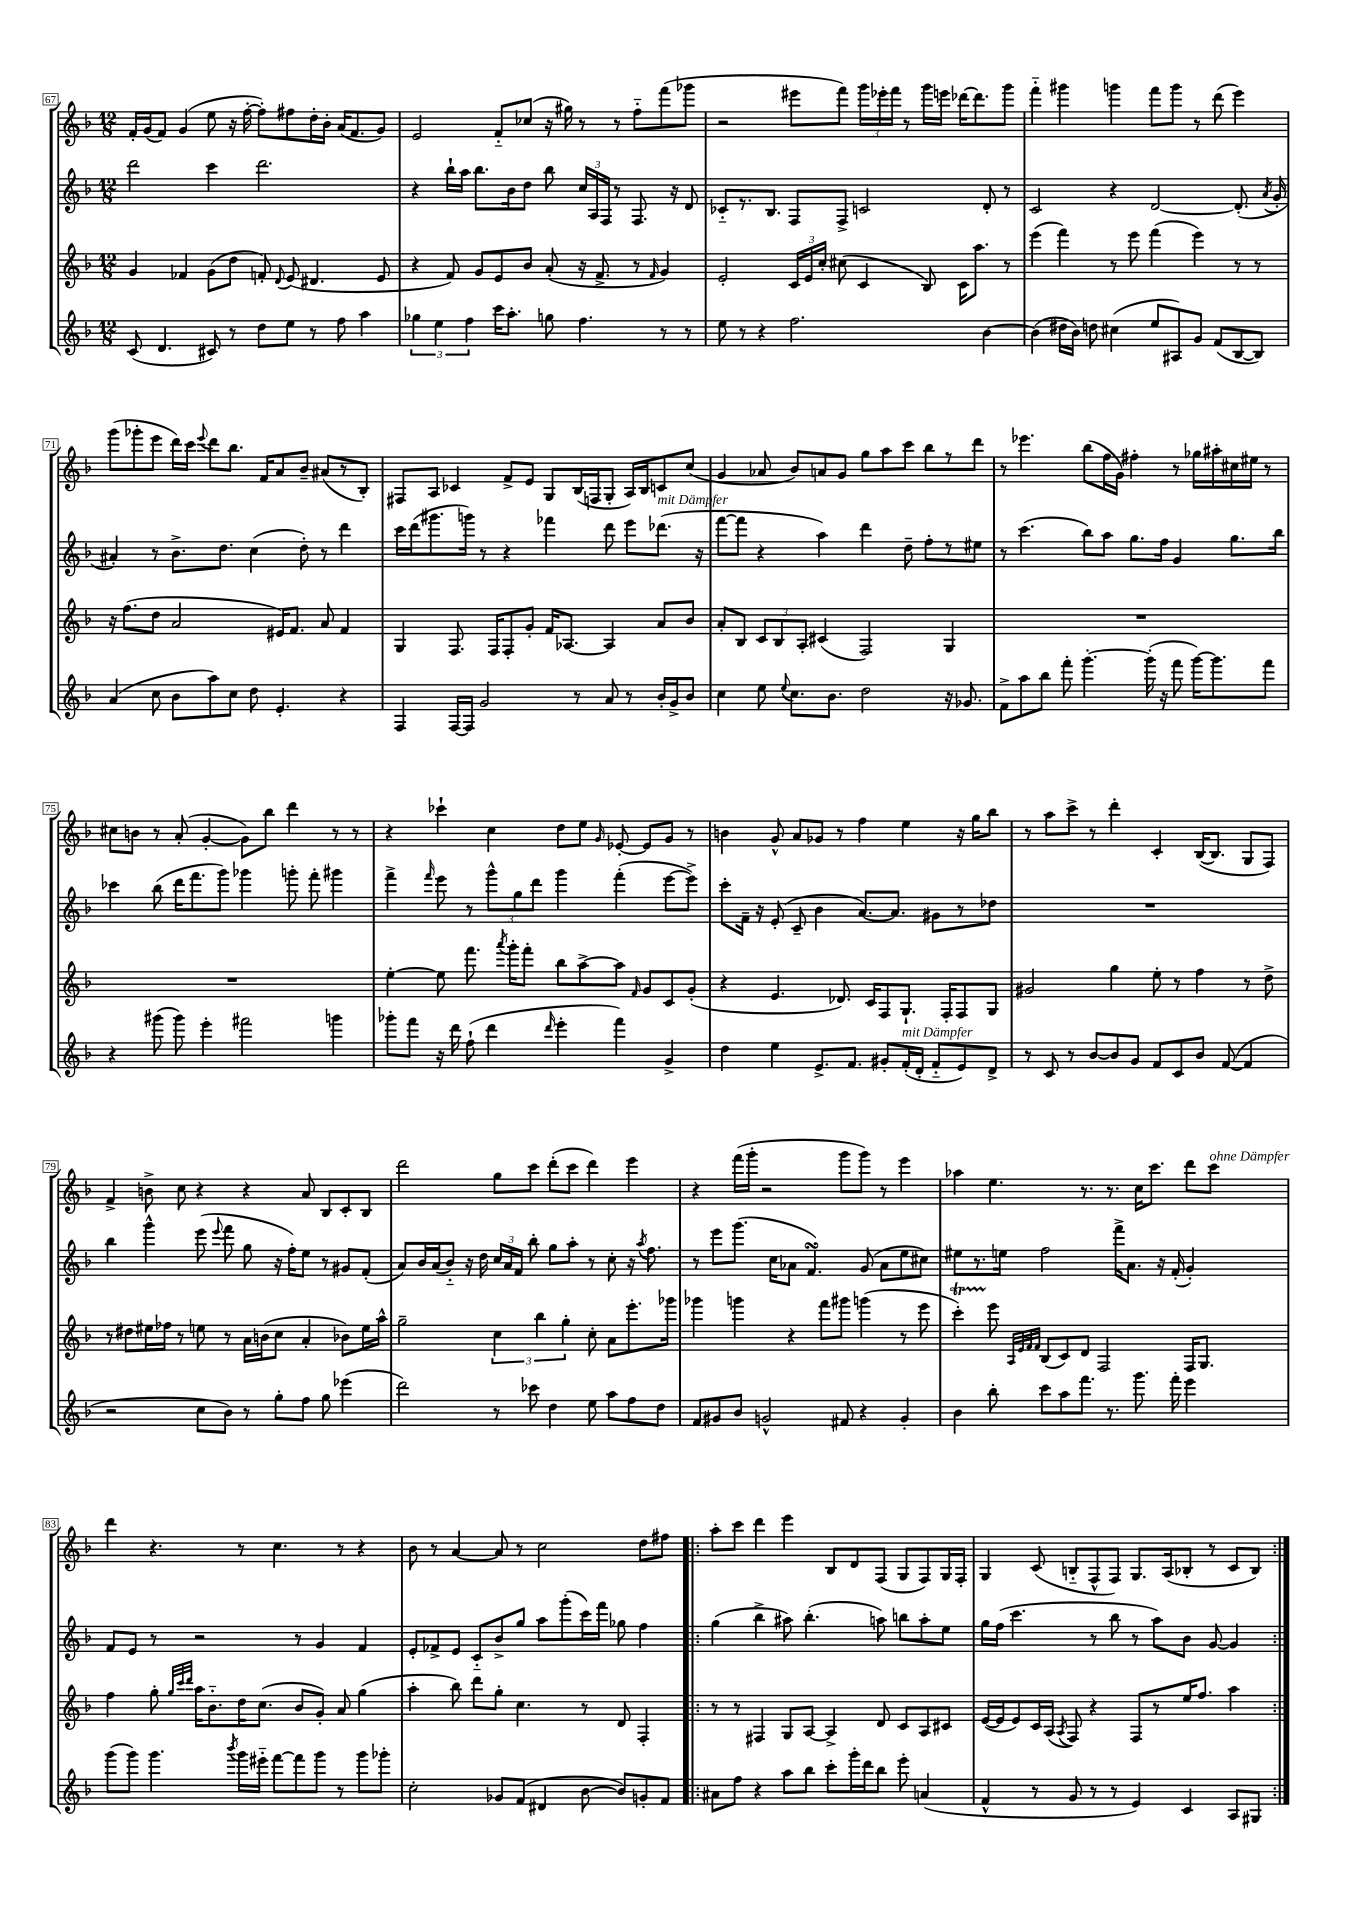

**kern	**kern	**kern	**kern
*staff4	*staff3	*staff2	*staff1
*clefG2	*clefG2	*clefG2	*clefG2
*k[b-]	*k[b-]	*k[b-]	*k[b-]
*M12/8	*M12/8	*M12/8	*M12/8
(8c	4g	2ddd	16f'
.	.	.	(16g
4.d	.	.	8f)
.	4f-	.	(4g
8c#)	(8g	4ccc	8ee
8r	8dd	.	16r
.	.	.	[16ff'
8dd	8f')	2.ddd	8ff'])
.	8qqd	.	.
8ee	(8e	.	8ff#
8r	4.d#	.	16dd'
.	.	.	16b-'
8ff	.	.	(16a
.	.	.	8.f
4aa	.	.	.
.	8e	.	8g)
=	=	=	=
6gg-	4r	4r	2e
6ee	.	.	.
.	8f)	16bb-`	.
.	.	16aa	.
6ff	.	.	.
.	8g	8.bb-	.
16ccc	8e	.	8f'~
8.aa'	.	16b-	.
.	8b-	8dd	(8cc-
8gg	(8a'	8bb-	16r
.	.	.	16gg#)
4.ff	16r	24cc	8r
.	.	24A	.
.	8.f^	.	.
.	.	24F	.
.	.	8r	8r
.	8r	8.F	8ff'~
.	16qqf	.	.
8r	4g)	.	(8fff
.	.	16r	.
8r	.	8d	8ggg-
=	=	=	=
8ee	2e'	8c-'~	2r
8r	.	8.r	.
4r	.	.	.
.	.	8.B-	.
2.ff	24c	8F	8eee#
.	24e	.	.
.	24cc'	.	.
.	(8cc#	8F^	8fff)
.	4c	2c	24ggg
.	.	.	24eee-'
.	.	.	24fff
.	.	.	8r
.	8B-)	.	16ggg
.	.	.	16eee
.	16c	.	[16ddd-
.	8.aa	.	8.ddd-]
[4b-	.	8d'	.
.	8r	8r	8ggg
=	=	=	=
(4b-]	(4eee	2c	4fff'~
16dd#	4fff)	.	4ggg#
16b-)	.	.	.
8dd	.	.	.
(4cc#	8r	4r	4ggg
.	8eee	.	.
8ee	(4fff	[2d	8fff
8A#)	.	.	8ggg
8g	4eee)	.	8r
(8f	.	.	(8ddd
[8B-	8r	(8.d']	4eee)
8B-])	8r	.	.
.	.	8qa	.
.	.	16g'	.
=	=	=	=
(4a	16r	4a#')	(8ggg
.	(8.ff	.	.
.	.	.	8ggg-'
8cc	8dd	8r	8eee
8b-	2a	8.b-^	16ddd)
.	.	.	16ccc
.	.	.	8qqeee
8aa)	.	.	8ddd
.	.	8.dd	.
8cc	.	.	8.bb-
8dd	.	(4cc	.
.	.	.	16f
4.e'	16e#)	.	8a
.	8.f	.	.
.	.	8dd')	8b-~
.	8a	8r	(8a#
4r	4f	4ddd	8r
.	.	.	8B-')
=	=	=	=
4F	4G	16ccc	8F#
.	.	(16ddd	.
.	.	8.ggg#	8A
[16F	8.F	.	4c-
16F]	.	16ggg)	.
2g	.	8r	.
.	16F	.	.
.	8F'	4r	8f^
.	8g'	.	8e
.	16f	4fff-	8G
.	[8.A-	.	.
8r	.	.	(16B-
.	.	.	16F
8a	4A-]	8ddd	8G'
8r	.	8eee	16A)
.	.	.	16B-
16b-'	8a	(8.ddd-	8c
16g^	.	.	.
8b-	8b-	.	(8cc
.	.	16r	.
=	=	=	=
4cc	8a'	[8fff	4g
.	8B-	8fff]	.
8ee	12c	4r	8a-
.	12B-	.	.
8qqee	.	.	.
8.cc	.	.	8b-)
.	12A'	.	.
.	(4c#	4aa)	8a
8.b-	.	.	.
.	.	.	8g
2dd	2F)	4ddd	8gg
.	.	.	8aa
.	.	8dd~	8ccc
.	.	8ff'	8bb-
16r	4G	8r	8r
8.g-	.	.	.
.	.	8ee#	8ddd
=	=	=	=
8f^	1.r	8r	8r
8aa	.	(4.ccc	4.eee-
8bb-	.	.	.
8fff'	.	.	.
[4.ggg'	.	8bb-)	(8bb-
.	.	8aa	16ff
.	.	.	16g)
.	.	8.gg	4ff#'
(16ggg']	.	.	.
16r	.	16ff	.
8fff	.	4g	8r
[16ggg)	.	.	16gg-
8.ggg]	.	.	16aa#'
.	.	8.gg	16cc#
.	.	.	16ee#
8fff	.	.	8r
.	.	16bb-	.
=	=	=	=
4r	1.r	4ccc-	8cc#
.	.	.	8b
(8ggg#	.	(8bb-	8r
8ggg#)	.	16ddd	(8a'
.	.	8.fff	.
4eee'	.	.	[4g'
.	.	8ggg)	.
2fff#	.	4ggg-	8g])
.	.	.	8bb-
.	.	8ggg'	4ddd
.	.	8fff'	.
4ggg	.	4ggg#	8r
.	.	.	8r
=	=	=	=
8ggg-'	[4ee'	4fff^	4r
8fff	.	.	.
.	.	16qqfff	.
16r	8ee]	8eee	4ccc-`
16ddd	.	.	.
(8ff`	8.fff	8r	.
4ddd	.	12ggg^^	4cc
.	8qaaa	.	.
.	16ggg'	.	.
.	.	12gg	.
.	8fff'	.	.
.	.	12ddd	.
16qqddd	.	.	.
4eee'	8bb-	4ggg	8dd
.	[8aa^	.	8ee
.	.	.	16qqg
4fff)	8aa]	(4fff'	[8e-'
.	16qqf	.	.
.	8g	.	8e-]
4g^	8c	[8eee	8g
.	(8g'	8eee^])	8r
=	=	=	=
4dd	4r	8ccc'	4b
.	.	16f~	.
.	.	16r	.
4ee	4.e	(8e'	8g^^
.	.	8c~	8a
8.e^	.	4b-	8g-
.	8.d-)	.	8r
8.f	.	.	.
.	.	[8.a)	4ff
.	16c	.	.
8g#'	8F	.	.
.	.	8.a]	.
(16f'	8.G`	.	4ee
16d'	.	.	.
8f'~	.	8g#	.
.	16F'	.	.
8e)	8F	8r	16r
.	.	.	16gg
8d^	8G	8dd-	8bb-
=	=	=	=
8r	2g#	1.r	8r
8c	.	.	8aa
8r	.	.	8ccc^
[8b-	.	.	8r
8b-]	4gg	.	4ddd'
8g	.	.	.
8f	8ee'	.	4c'
8c	8r	.	.
8b-	4ff	.	([16B-
.	.	.	8.B-]
([8f	.	.	.
4f]	8r	.	8G
.	8dd^	.	8F)
=	=	=	=
2r	8r	4bb-	4f^
.	8dd#	.	.
.	16ee#	4ggg^^	8b^
.	16ff-	.	.
.	8r	.	8cc
8cc	8ee	(8eee	4r
.	.	8qqeee	.
8b-)	8r	8fff	.
8r	16a	8gg	4r
.	(16b	.	.
8gg'	8cc	16r	.
.	.	16ff')	.
8ff	4a'	8ee	8a
8gg	.	8r	8B-
(4eee-	8b-)	8g#	8c'
.	16ee	(8f'	8B-
.	16aa^^	.	.
=	=	=	=
2ddd)	2gg~	8a)	2ddd
.	.	16b-	.
.	.	(16a	.
.	.	8b-'~)	.
.	.	16r	.
.	.	16dd	.
8r	6cc	24cc	8gg
.	.	24a	.
.	.	24f	.
8ccc-	.	8bb-'	8ccc
.	6bb-	.	.
4dd	.	8gg	(8ddd'
.	6gg'	.	.
.	.	8aa'	8ccc
8ee	8cc'	8r	4ddd)
8aa	8a	8cc'	.
8ff	8.eee'	16r	4eee
.	.	8qaa	.
.	.	8.ff	.
8dd	.	.	.
.	16ggg-	.	.
=	=	=	=
8f	4ggg-	8r	4r
8g#	.	8eee	.
8b-	4ggg	(8.ggg	(16fff
.	.	.	16ggg'
2g^^	.	.	2r
.	.	16cc	.
.	4r	8a-	.
.	.	4.f)	.
.	8fff	.	.
8f#	8ggg#	.	8ggg
4r	(4ggg	(8g	8ggg)
.	.	8a-	8r
4g'	8r	8ee	4eee
.	8eee	8cc#)	.
=	=	=	=
4b-	4ccc')	8ee#	4aa-
.	.	8.r	.
8bb-'	8eee	.	4.ee
.	.	16ee	.
.	32qqA	.	.
.	32qqe	.	.
.	32qqf	.	.
.	32qqf	.	.
8ccc	(8B-	2ff	.
8aa	8c)	.	.
8.fff	8d	.	8.r
.	2F	.	.
8.r	.	.	8.r
.	.	16fff^	.
.	.	8.a	.
8.ggg	.	.	16cc
.	.	.	8.ccc
.	.	16r	.
16fff'	.	(16f'	.
4eee	16F	4g')	8ddd
.	8.G	.	.
.	.	.	8ccc
=	=	=	=
(8ggg	4ff	8f	4ddd
8ggg)	.	8e	.
4.ggg	8gg'	8r	4.r
.	32qqgg	.	.
.	32qqccc	.	.
.	32qqddd	.	.
.	16aa	2r	.
.	8.b-'~	.	.
8qbbb-	.	.	.
16ggg	16dd	.	8r
16eee#'~	(8.cc	.	.
[8fff	.	.	4.cc
8fff]	8b-	8r	.
8ggg	8g')	4g	.
8r	8a	.	8r
8ggg	(4gg	4f	4r
8ggg-'	.	.	.
=	=	=	=
2cc'	4aa'	8e'	8b-
.	.	8f-^	8r
.	8bb-)	8e	[4a
.	8ddd	8c'~	.
8g-	8gg'	8b-^	8a]
(8f	4.cc	8gg	8r
4d#	.	8aa	2cc
.	.	(8ggg'	.
[8b-	8r	16ccc)	.
.	.	16fff	.
8b-])	8d	8gg-	.
8g'	4F'	4ff	8dd
8f	.	.	8ff#
=!|:	=!|:	=!|:	=!|:
8a#	8r	(4gg	8aa'
8ff	8r	.	8ccc
4r	4F#	4bb-^	4ddd
8aa	8G	8aa#)	4eee
8bb-	[8A	(4.bb-'	.
8ccc'	4A^]	.	8B-
16ggg'	.	.	8d
16ddd	.	.	.
8bb-	8d	8aa)	(8F
8eee'	8c	8bb	8G
(4a	8A	8aa'	8F)
.	8c#	8ee	16G
.	.	.	16F'
=	=	=	=
4f^^	([16e	16gg	4G
.	16e]	(16ff	.
.	8e)	4.ccc	.
8r	16c	.	(8c
.	(16A	.	.
.	8qA	.	.
8g	8F)	.	8B'~
8r	4r	8r	8F^^
8r	.	8bb-	8F)
4e)	8F	8r	8.G
.	8r	8aa)	.
.	.	.	(16A
4c	16ee	8b-	8B-'
.	8.ff	.	.
.	.	[8g	8r
8A	4aa	4g]	8c
8G#	.	.	8B-)
==:|!	==:|!	==:|!	==:|!
*-	*-	*-	*-
